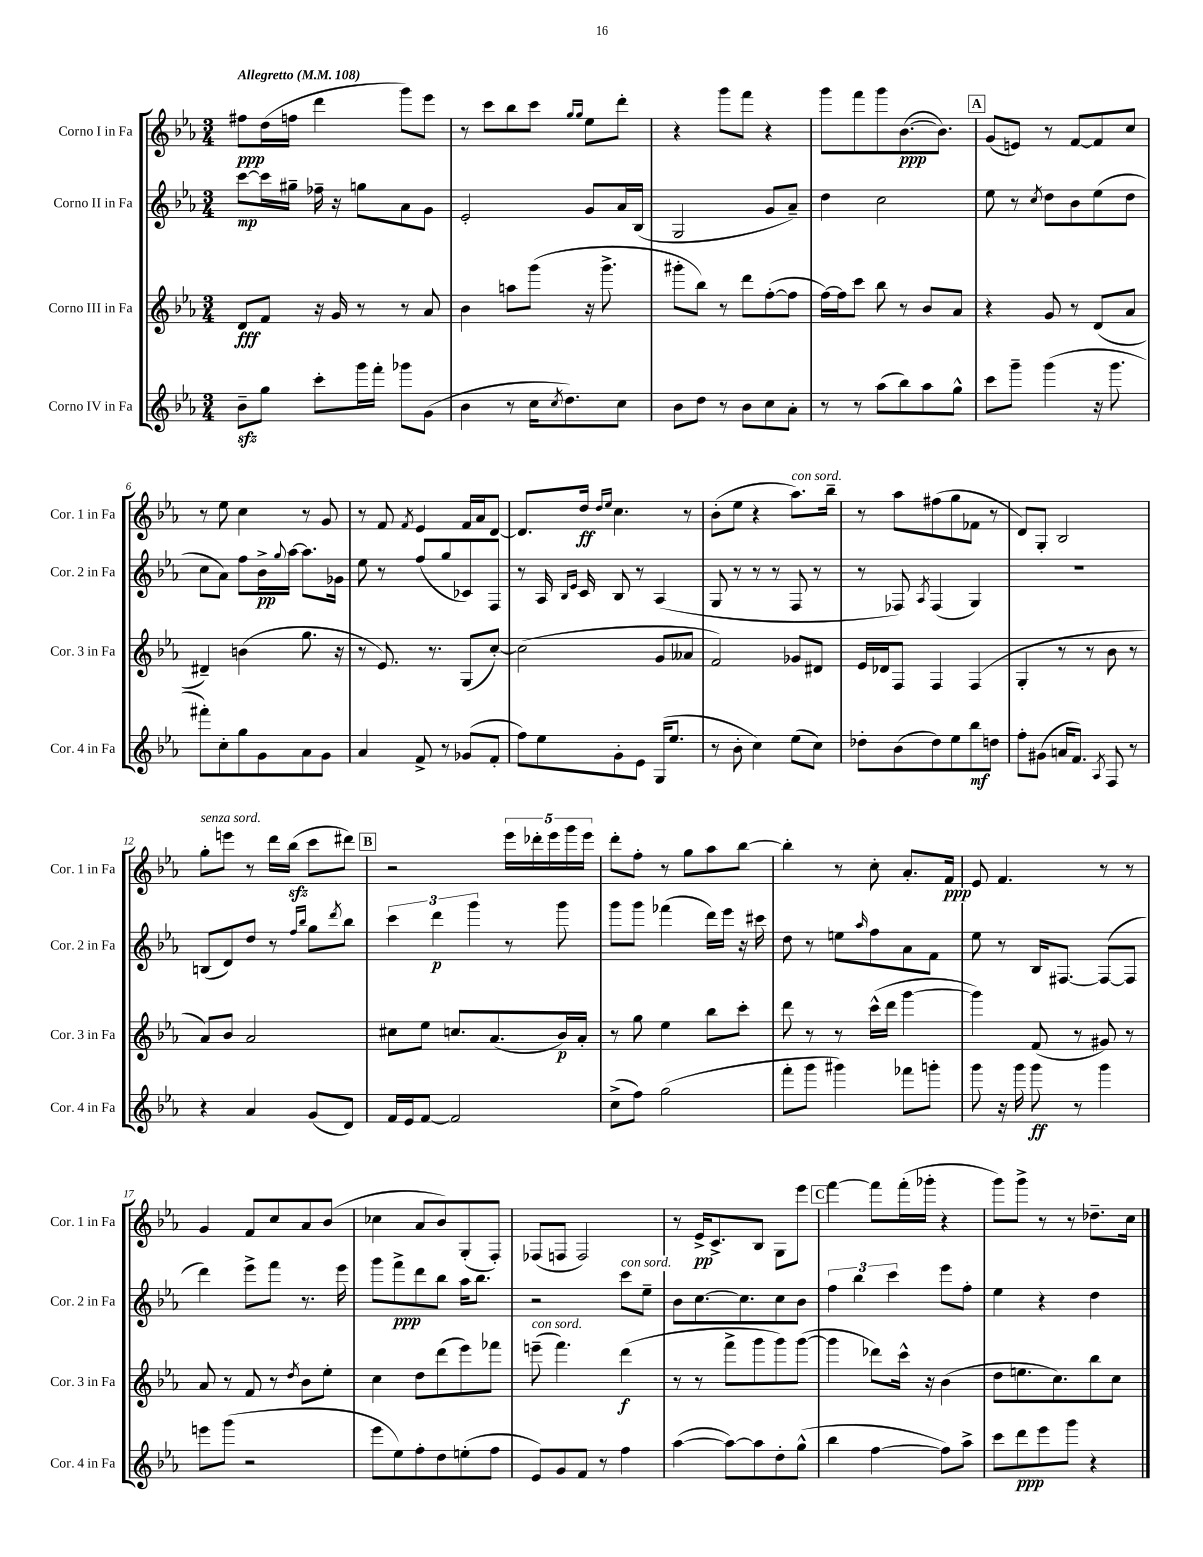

**kern	**kern	**kern	**kern
*staff4	*staff3	*staff2	*staff1
*clefG2	*clefG2	*clefG2	*clefG2
*k[b-e-a-]	*k[b-e-a-]	*k[b-e-a-]	*k[b-e-a-]
*M3/4	*M3/4	*M3/4	*M3/4
*MM108	*MM108	*MM108	*MM108
8b-~\L	8d/L	[8ccc\L	8ff#\L
8gg\J	8f/J	16ccc\]L	(16dd\L
.	.	16gg#~\JJ	16ff\JJ
8ccc'\L	16r	16ff-~\	4ddd\
.	16g/	16r	.
16ggg\L	8r	8gg\L	.
16fff'\JJ	.	.	.
8ggg-\L	8r	8a-\	8ggg\L)
(8g\J	8a-/	8g\J	8eee-\J
=	=	=	=
4b-\	4b-\	2e-'/	8r
.	.	.	8ccc\L
8r	8aa\L	.	8bb-\
16cc\LK	(8ggg\J	.	8ccc\J
8qcc/	.	.	.
8.dd\)	.	.	.
.	.	.	16qqgg/LL
.	.	.	16qqgg/JJ
.	16r	8g/L	8ee-\L
.	8.ggg^\	.	.
8cc\J	.	16a-/L	8ddd'\J
.	.	(16B-/JJ	.
=	=	=	=
8b-\L	8ggg#'\L	2G/	4r
8dd\J	8bb-\J)	.	.
8r	8r	.	8ggg\L
8b-\L	8ddd\L	.	8fff\J
8cc\	([8ff'\	8g/L	4r
8a-'\J	8ff\]J	8a-~/J)	.
=	=	=	=
8r	[16ff\LL)	4dd\	8ggg\L
.	16ff\]J	.	.
8r	8ccc\J	.	8fff\
(8aa-\L	8bb-\	2cc\	8ggg\
8bb-\)	8r	.	([8.b-\
8aa-\	8b-/L	.	.
.	.	.	8.b-\]J)
8gg^^\J	8a-/J	.	.
=	=	=	=
8ccc\L	4r	8ee-\	(8g/L
8ggg~\J	.	8r	8e/J)
.	.	8qcc/	.
(4ggg\	8g/	8dd\L	8r
.	8r	8b-\	[8f/L
16r	(8d/L	(8ee-\	8f/]
8.ggg\	.	.	.
.	8a-/J	8dd\J	8cc/J
=	=	=	=
8fff#'\L)	4d#~/)	8cc\L	8r
8cc'\	.	8a-\J)	8ee-\
8gg\	(4b\	8ff\L	4cc\
8g\	.	16b-^\L	.
.	.	8qqgg/	.
.	.	[16aa-\JJ	.
8a-\	8.gg\	8.aa-\]L	8r
8g\J	.	.	8g/
.	16r	16g-\Jk	.
=	=	=	=
4a-/	8r	8ee-\	8r
.	8.e-/)	8r	8f/
.	.	.	8qf/
8f^/	.	(8ff/L	4e-/
.	8.r	.	.
8r	.	8gg/	.
(8g-/L	(8G/L	8c-/)	16f/LL
.	.	.	16a-/J
8f'/J	[8cc'/J)	8F/J	[8d/J
=	=	=	=
8ff\L)	(2cc\]	8r	8.d/]L
8ee-\	.	16A-/	.
.	.	16qqB-/LL	.
.	.	16qqe-/JJ	.
.	.	16c/	16dd/Jk
.	.	.	16qqdd/LL
.	.	.	16qqee-/JJ
8g'\	.	8B-/	4.cc\
8e-\J	.	8r	.
(16G/LK	8g/L	(4A-/	.
8.ee-/J	.	.	.
.	8a--/J	.	8r
=	=	=	=
8r	2f/)	8G/	(8b-'\L
8b-'\	.	8r	8ee-\J
4cc\)	.	8r	4r
.	.	8r	.
(8ee-\L	8g-/L	8F/	8.aa-\L)
8cc\J)	8d#/J	8r	.
.	.	.	16bb-~\Jk
=	=	=	=
8dd-'\L	16e-/LL	8r	8r
.	16d-/J	.	.
(8b-\	8F/J	8F-/)	8aa-\L
.	.	8qA-/	.
8dd-\)	4F/	(4F-/	(8ff#\
8ee-\	.	.	8gg\
8bb-\	(4F/	4G/)	8f-\J
8dd\J	.	.	8r
=	=	=	=
8ff'\L	4G'/	2.r	8d/L)
(8g#\J	.	.	8G'/J
16a/LK	8r	.	2B-/
8.f/J)	.	.	.
.	8r	.	.
8qA-/	.	.	.
8F/	8b-\	.	.
8r	8r	.	.
=	=	=	=
4r	8a-/L)	(8B/L	8gg'\L
.	8b-/J	8d/)	8eee\J
4a-/	2a-/	8dd/J	8r
.	.	8r	16ddd\LL
.	.	.	(16bb-\JJ
.	.	16qqff/LL	.
.	.	16qqbb-/JJ	.
(8g/L	.	8gg\L	8ccc\L
.	.	8qddd/	.
8d/J)	.	8bb-\J	8ddd#\J)
=	=	=	=
16f/LL	8cc#\L	6ccc\	2r
16e-/J	.	.	.
[8f/J	8ee-\J	.	.
.	.	6ddd\	.
2f/]	8.cc/L	.	.
.	.	6ggg\	.
.	(8.a-/	.	.
.	.	8r	20eee-\LL
.	.	.	20ddd-'\
.	.	.	20eee-\
.	16b-/L)	8ggg\	.
.	.	.	20ggg\
.	16a-'/JJ	.	.
.	.	.	20eee-\JJ
=	=	=	=
(8cc^\L	8r	8ggg\L	8ddd'\L
8ff\J)	8gg\	8ggg\J	8ff'\J
(2gg\	4ee-\	(4fff-\	8r
.	.	.	8gg\L
.	8bb-\L	16ddd\LL)	8aa-\
.	.	16eee-\JJ	.
.	8ccc'\J	16r	[8bb-\J
.	.	16ccc#\	.
=	=	=	=
8fff'\L	8ddd\	8dd\	4bb-'\]
8ggg\J	8r	8r	.
4ggg#\)	8r	8ee\L	8r
.	.	16qqaa-/	.
.	(16ccc^^\LL	8ff\	8cc'\
.	16ddd\JJ	.	.
8fff-\L	[4ggg\	8a-\	8.a-'/L
8ggg'\J	.	8f\J	.
.	.	.	16f/Jk
=	=	=	=
8ggg\	4ggg\])	8ee-\	8e-/
16r	.	8r	4.f/
16ggg\	.	.	.
8ggg\	(8f/	16B-/LK	.
.	.	[8.F#/J	.
8r	8r	.	.
4ggg\	8g#/)	(8F#/_L	8r
.	8r	8F#/]J	8r
=	=	=	=
8eee\L	8a-/	4ddd\)	4g/
(8ggg\J	8r	.	.
2r	8f/	8eee-^\L	8f/L
.	8r	8fff\J	8cc/
.	8qdd/	.	.
.	8b-\L	8.r	8a-/
.	8ee-'\J	.	(8b-/J
.	.	16eee-\	.
=	=	=	=
8eee-\L	4cc\	8ggg\L	4cc-\
8ee-\)	.	8fff^\	.
8ff'\	8dd\L	8ddd\	8a-/L
8dd\	(8ddd\	8bb-\J	8b-/)
(8ee'\	8eee-\)	16aa-\LK	(8G'/
.	.	8.bb-\J	.
8ff\J	8fff-\J	.	8F'/J)
=	=	=	=
8e-/L)	(8eee~\	2r	(8F-/L
8g/	4.fff\)	.	8F/J
8f/J	.	.	2F/)
8r	.	.	.
4ff\	(4ddd\	8ccc\L	.
.	.	8ee-~\J	.
=	=	=	=
([4aa-\	8r	8b-\L	8r
.	8r	[8.cc\	16e-^/LK
.	.	.	8.c^/
8aa-\_L)	8fff^\L	.	.
.	.	8.cc\]	.
8aa-\]	8ggg\	.	8B-/J
8dd'\	8ggg\)	8cc\	8G\L
(8gg^^\J	([8ggg\J	8b-\J	8eee-\J
=	=	=	=
4bb-\	4ggg\]	6ff\	[4fff\
.	.	6bb-\	.
[4ff\	8ddd-\L)	.	8fff\]L
.	.	6ccc\	.
.	16ccc^^\Jk	.	(16fff'\L
.	16r	.	16ggg-'\JJ
8ff\]L)	(4b-\	8eee-\L	4r
8aa-^\J	.	8ff'\J	.
=	=	=	=
8ccc\L	8dd\L	4ee-\	8ggg\L)
8ddd\	8.ee\	.	8ggg^\J
8eee-\	.	4r	8r
.	8.cc\)	.	.
8ggg\J	.	.	8r
4r	8bb-\	4dd\	8.dd-~\L
.	8cc\J	.	.
.	.	.	16cc\Jk
==	==	==	==
*-	*-	*-	*-
